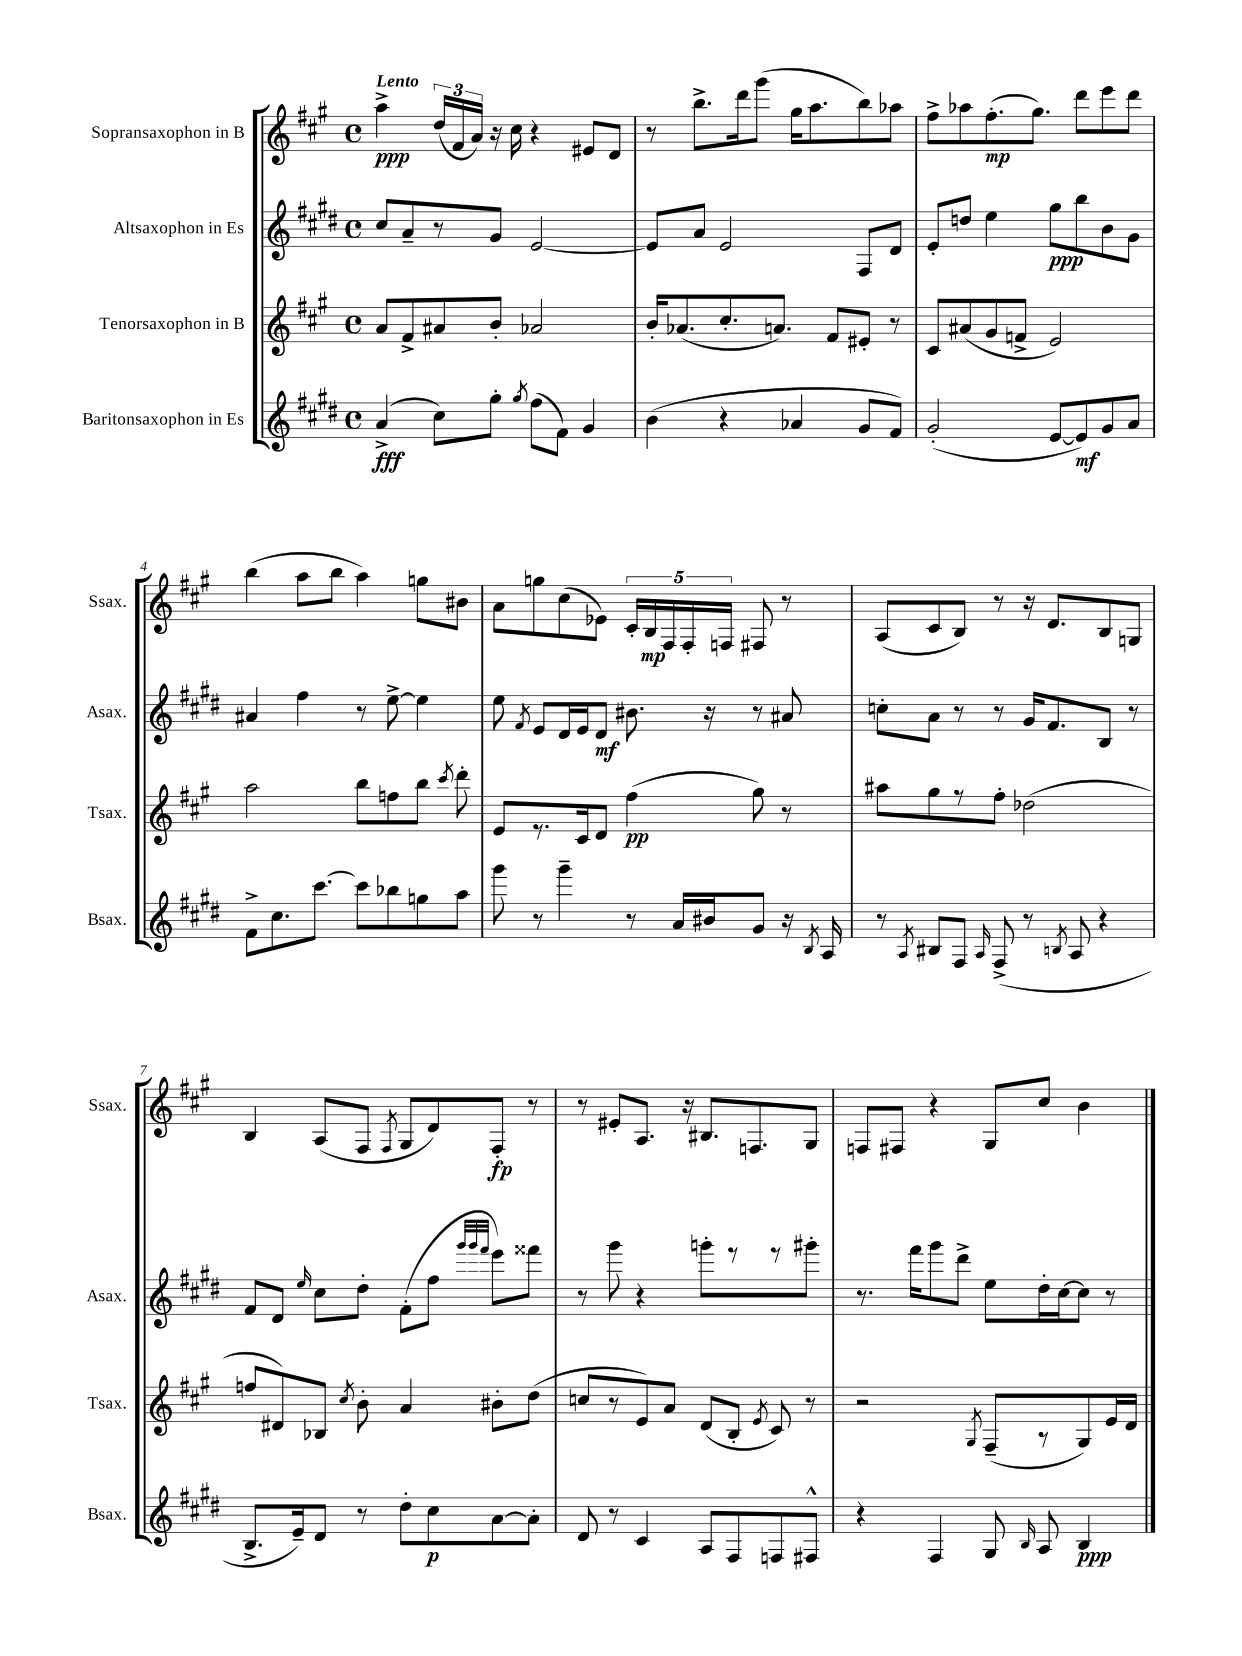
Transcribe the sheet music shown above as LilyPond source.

<<
\new StaffGroup <<
\new Staff = "s0" \with { instrumentName = "Sopransaxophon in B" shortInstrumentName = "Ssax." } {
    \clef treble \key a \major \defaultTimeSignature \time 4/4 \tempo "Lento"
    \autoBeamOff a''4->\ppp \tuplet 3/2 { d''16[( fis'16 a'16]) } r16 cis''16 r4 eis'8[ d'8] |
    r8 b''8.[-> d'''16 gis'''8]( gis''16[ a''8. b''8) aes''8] |
    fis''8[-> aes''8 fis''8.-.\mp( gis''8.]) d'''8[ e'''8 d'''8] |
    b''4( a''8[ b''8] a''4) g''8[ bis'8] |
    a'8[ g''8 cis''8( ees'8]) \tuplet 5/4 { cis'16[-. b16\mp fis16 fis16-. f16] } fis8 r8 |
    a8[( cis'8 b8]) r8 r16 d'8.[ b8 g8] |
    b4 a8[( fis8] \acciaccatura { fis8 } gis8[ d'8) fis8]-.\fp r8 |
    r8 eis'8[-. a8.] r16 bis8.[ f8. gis8] |
    f8[ fis8] r4 gis8[ cis''8] b'4 \bar "|." |
}
\new Staff = "s1" \with { instrumentName = "Altsaxophon in Es" shortInstrumentName = "Asax." } {
    \clef treble \key e \major \defaultTimeSignature \time 4/4
    \autoBeamOff cis''8[ a'8-- r8 gis'8] e'2~ |
    e'8[ a'8] e'2 fis8[ dis'8] |
    e'8[-. d''8] e''4 gis''8[\ppp b''8 b'8 gis'8] |
    ais'4 fis''4 r8 e''8~-> e''4 |
    e''8 \acciaccatura { fis'8 } e'8[ dis'16 e'16 dis'8]\mf bis'8. r16 r8 ais'8 |
    c''8[-. a'8] r8 r8 gis'16[ fis'8. b8] r8 |
    fis'8[ dis'8] \grace { e''16 } cis''8[ dis''8]-. fis'8[-.( fis''8] \grace { gis'''32[ gis'''32 fis'''32] } e'''8[) fisis'''8] |
    r8 gis'''8 r4 g'''8[-. r8 r8 gis'''8]-. |
    r8. fis'''16[ gis'''8 dis'''8]-> e''8[ dis''16-. cis''16~ cis''8] r8 \bar "|." |
}
\new Staff = "s2" \with { instrumentName = "Tenorsaxophon in B" shortInstrumentName = "Tsax." } {
    \clef treble \key a \major \defaultTimeSignature \time 4/4
    \autoBeamOff a'8[ fis'8-> ais'8 b'8]-. aes'2 |
    b'16[-. aes'8.( cis''8.-. a'8.]) fis'8[ eis'8]-. r8 |
    cis'8[ ais'8( gis'8 f'8]-> e'2) |
    a''2 b''8[ f''8 b''8] \acciaccatura { cis'''8 } d'''8-. |
    e'8[ r8. cis'16 d'8] fis''4\pp( gis''8) r8 |
    ais''8[ gis''8 r8 fis''8]-. des''2( |
    f''8[ dis'8) bes8] \acciaccatura { cis''8 } b'8-. a'4 bis'8[-. d''8]( |
    c''8[ r8 e'8) a'8] d'8[( b8]-. \acciaccatura { e'8 } cis'8) r8 |
    r2 \acciaccatura { gis8 } fis8[--( r8 gis8) e'16 d'16] \bar "|." |
}
\new Staff = "s3" \with { instrumentName = "Baritonsaxophon in Es" shortInstrumentName = "Bsax." } {
    \clef treble \key e \major \defaultTimeSignature \time 4/4
    \autoBeamOff a'4->\fff( cis''8[) gis''8]-. \acciaccatura { gis''8 } fis''8[( fis'8]) gis'4 |
    b'4( r4 aes'4 gis'8[ fis'8]) |
    gis'2-.( e'8[~ e'8\mf) gis'8 a'8] |
    fis'8[-> cis''8. cis'''8.]~ cis'''8[ bes''8 g''8 a''8] |
    gis'''8 r8 gis'''4-- r8 a'16[ bis'16 gis'8] r16 \acciaccatura { b8 } a16 |
    r8 \acciaccatura { a8 } bis8[ fis8] \grace { a16 } fis8->( r8 \acciaccatura { b8 } a8 r4 |
    b8.[-> e'16--) dis'8] r8 dis''8[-. cis''8\p a'8~ a'8]-. |
    dis'8 r8 cis'4 a8[ fis8 f8 fis8]-^ |
    r4 fis4 gis8 \grace { b16 } a8 b4\ppp \bar "|." |
}
>>
>>
